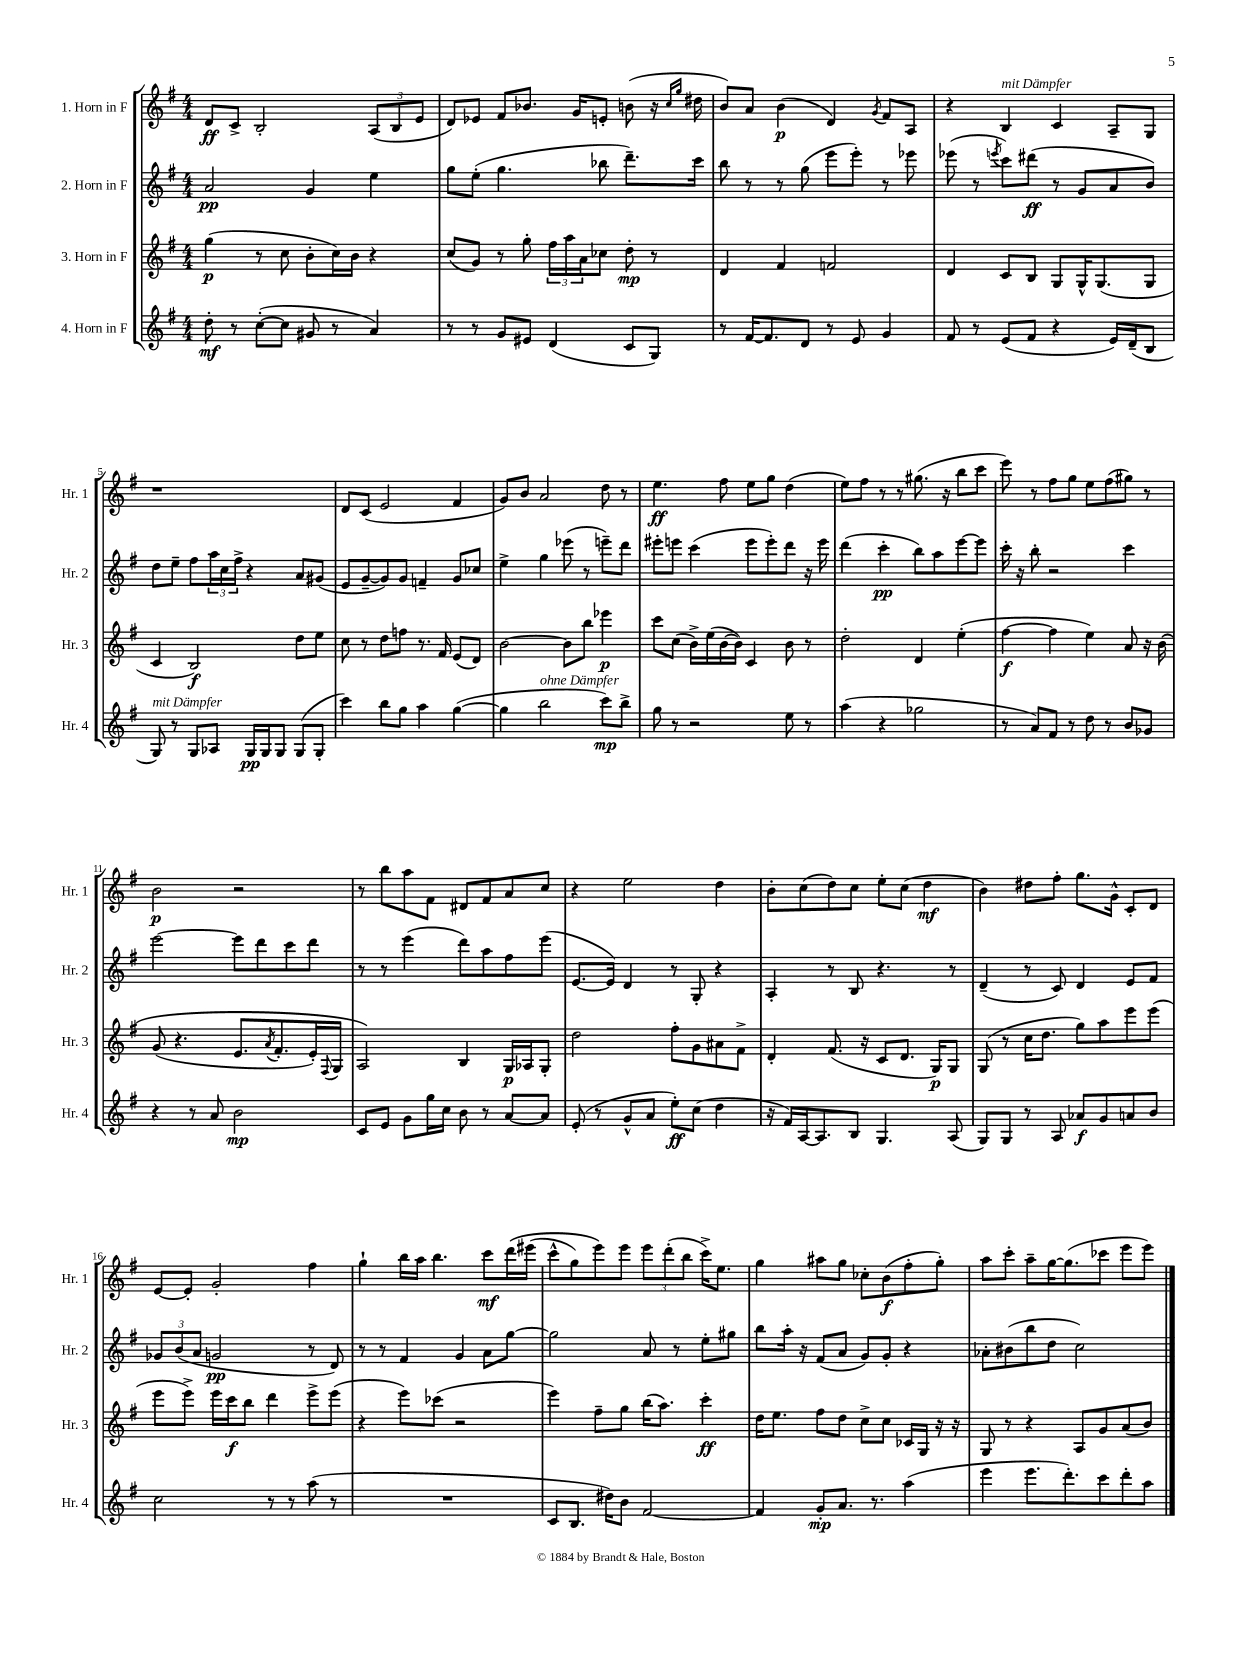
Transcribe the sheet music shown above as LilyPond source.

<<
\new StaffGroup <<
\new Staff = "s0" \with { instrumentName = "1. Horn in F" shortInstrumentName = "Hr. 1" } {
    \clef treble \key g \major \numericTimeSignature \time 4/4
    d'8\ff c'8-> b2-. \tuplet 3/2 { a8( b8 e'8 } |
    d'8) ees'8 fis'8 bes'8. g'16 e'8-. b'8( r16 \grace { c''16 g''16 } dis''16 |
    b'8) a'8 b'4\p( d'4) \acciaccatura { g'8 } fis'8 a8 |
    r4 b4^\markup { \italic "mit Dämpfer" } c'4 a8-- g8 |
    r1 |
    d'8 c'8( e'2 fis'4 |
    g'8) b'8 a'2 d''8 r8 |
    e''4.\ff fis''8 e''8 g''8 d''4( |
    e''8) fis''8 r8 r8 gis''8.( r16 b''8 c'''8 |
    e'''8) r8 fis''8 g''8 e''8 fis''8( gis''8) r8 |
    b'2\p r2 |
    r8 b''8 a''8 fis'8 dis'8 fis'8 a'8 c''8 |
    r4 e''2 d''4 |
    b'8-. c''8( d''8) c''8 e''8-. c''8( d''4\mf |
    b'4) dis''8 fis''8-. g''8. g'16-^ c'8-. d'8 |
    e'8~ e'8-. g'2-. fis''4 |
    g''4-! b''16 a''16 b''4. c'''8\mf d'''16\( eis'''16( |
    c'''8-^ g''8) e'''8\) e'''8 \tuplet 3/2 { e'''8 d'''8-.( b''8 } c'''16->) e''8. |
    g''4 ais''8 g''8 ces''8-. b'8\f( fis''8-. g''8-.) |
    a''8 c'''8-. a''8-- g''16~ g''8.( ces'''8 e'''8 e'''8) \bar "|." |
}
\new Staff = "s1" \with { instrumentName = "2. Horn in F" shortInstrumentName = "Hr. 2" } {
    \clef treble \key g \major \numericTimeSignature \time 4/4
    a'2\pp g'4 e''4 |
    g''8 e''8-.( g''4. bes''8 d'''8.--) c'''16 |
    b''8 r8 r8 g''8( e'''8 e'''8-.) r8 ees'''8 |
    ees'''8( r8 \acciaccatura { e'''8 } c'''8) dis'''8\ff( r8 g'8 a'8 b'8) |
    d''8 e''8-- fis''8 \tuplet 3/2 { a''16 c''16 fis''16-> } r4 a'8 gis'8( |
    e'8 g'8~-- g'8) g'8 f'4-- g'8 ces''8 |
    e''4-> g''4 ees'''8( r8 e'''8--) d'''8 |
    eis'''8-. e'''8 c'''4( e'''8 e'''8-.) d'''8 r16 e'''16 |
    d'''4( c'''4-.\pp b''8) a''8 e'''8~ e'''8 |
    c'''16-. r16 b''8-. r2 c'''4 |
    e'''2~ e'''8 d'''8 c'''8 d'''8 |
    r8 r8 e'''4( d'''8) a''8 fis''8 e'''8( |
    e'8.~ e'16) d'4 r8 g8-. r4 |
    a4-. r8 b8 r4. r8 |
    d'4--( r8 c'8) d'4 e'8 fis'8 |
    \tuplet 3/2 { ges'8 b'8( a'8 } g'2\pp r8 d'8) |
    r8 r8 fis'4 g'4 a'8 g''8~ |
    g''2 a'8 r8 e''8-. gis''8 |
    b''8 a''16-. r16 fis'8( a'8 g'8) g'8-. r4 |
    aes'8-. bis'8( b''8 d''8 c''2) \bar "|." |
}
\new Staff = "s2" \with { instrumentName = "3. Horn in F" shortInstrumentName = "Hr. 3" } {
    \clef treble \key g \major \numericTimeSignature \time 4/4
    g''4\p( r8 c''8 b'8-. c''16) b'16 r4 |
    c''8( g'8) r8 g''8-. \tuplet 3/2 { fis''16 a''16 a'16 } ces''8 d''8-.\mp r8 |
    d'4 fis'4 f'2 |
    d'4 c'8 b8 g8 g16-^ g8.( g8 |
    c'4 b2\f) d''8 e''8 |
    c''8 r8 d''8 f''8 r8. fis'16 e'8( d'8) |
    b'2~ b'8 b''8 ees'''4\p |
    c'''8 c''8( b'16->) e''16( b'16~ b'16) c'4 b'8 r8 |
    d''2-. d'4 e''4-.( |
    fis''4~\f fis''4 e''4) a'8 r16 b'16\( |
    g'8( r4. e'8. \acciaccatura { a'8 } fis'8.-. e'16-.) \appoggiatura { fis8 } g16 |
    a2\) b4 g16\p aes16 g8-. |
    d''2 fis''8-. g'8 ais'8 fis'8-> |
    d'4-. fis'8.( r16 c'8 d'8. g16\p) g8 |
    g8( r8 c''16 d''8. g''8) a''8 e'''8 e'''8( |
    e'''8 e'''8->) e'''16 c'''16\f b''8 d'''4 e'''8-> e'''8( |
    r4 e'''8) ces'''8( r2 |
    e'''4) fis''8-- g''8 b''16( a''8.) c'''4-.\ff |
    d''16 e''8. fis''8 d''8 c''8-> c''8 ces'16 g16 r16 r16 |
    g8 r8 r4 a8 g'8 a'8( b'8) \bar "|." |
}
\new Staff = "s3" \with { instrumentName = "4. Horn in F" shortInstrumentName = "Hr. 4" } {
    \clef treble \key g \major \numericTimeSignature \time 4/4
    d''8-.\mf r8 c''8~-.( c''8 gis'8 r8 a'4) |
    r8 r8 g'8 eis'8 d'4( c'8 g8) |
    r8 fis'16~ fis'8. d'8 r8 e'8 g'4 |
    fis'8 r8 e'8( fis'8 r4 e'16) d'16--( b8 |
    g8^\markup { \italic "mit Dämpfer" }) r8 g8 aes8 g16\pp g16 g8 g8( g8-. |
    c'''4) b''8 g''8 a''4 g''4~( |
    g''4 b''2^\markup { \italic "ohne Dämpfer" } c'''8\mp) b''8-> |
    g''8 r8 r2 e''8 r8 |
    a''4( r4 ges''2 |
    r8 a'8) fis'8 r8 d''8 r8 b'8 ges'8 |
    r4 r8 a'8 b'2\mp |
    c'8 e'8 g'8 g''16 c''16 b'8 r8 a'8~ a'8 |
    e'8-.( r8 g'8-^ a'8 e''8-.\ff) c''8( d''4 |
    r16 fis'16) a16~ a8. b8 g4. a8( |
    g8) g8 r8 a8 aes'8\f g'8 a'8 b'8 |
    c''2 r8 r8 a''8( r8 |
    R1 |
    c'8 b8. dis''16) b'8 fis'2~ |
    fis'4 g'8-.\mp a'8. r8. a''4( |
    e'''4 e'''8. d'''8.-.) c'''8 d'''8-. a''8 \bar "|." |
}
>>
>>
